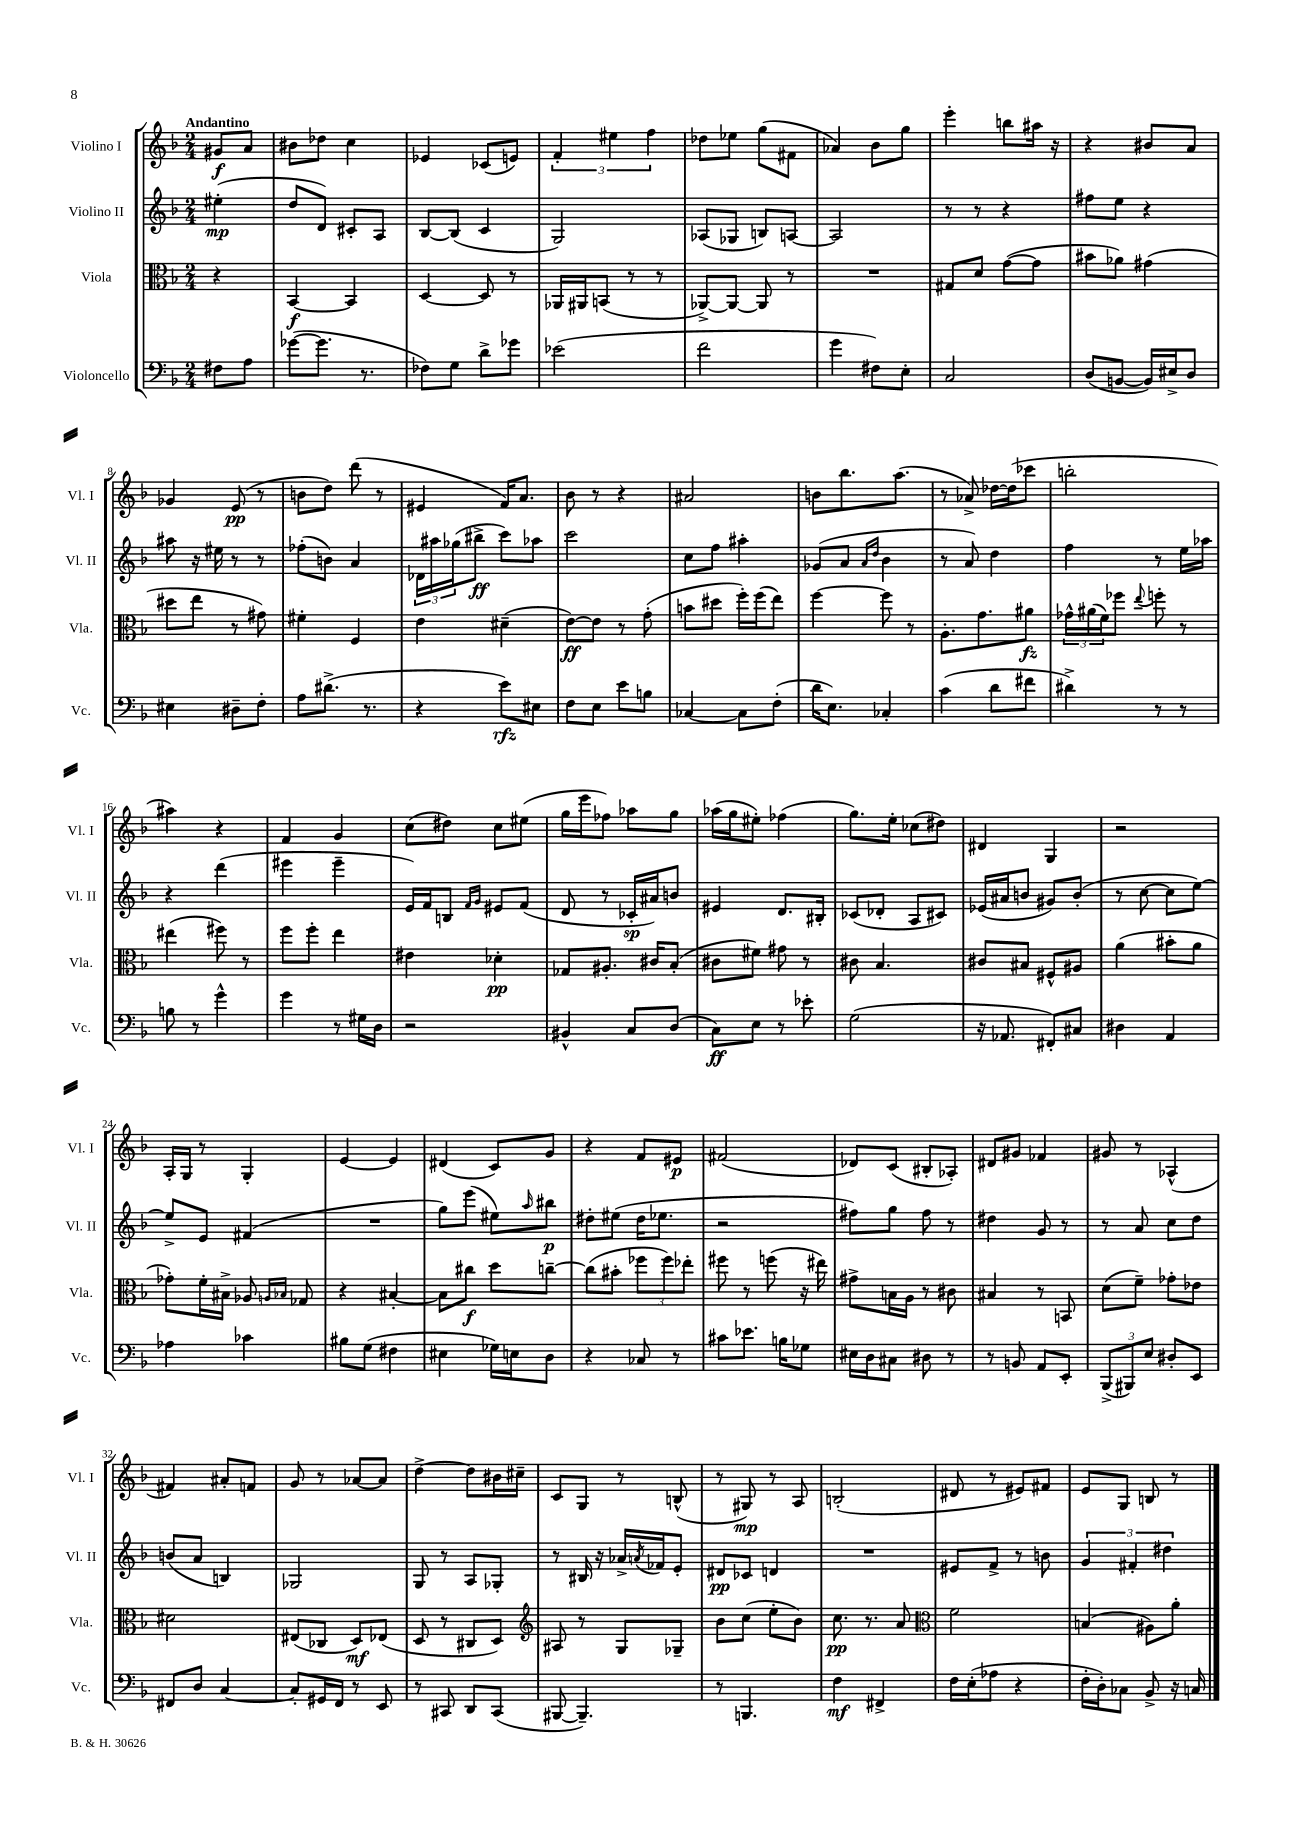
<<
\new StaffGroup <<
\new Staff = "s0" \with { instrumentName = "Violino I" shortInstrumentName = "Vl. I" } {
    \clef treble \key f \major \numericTimeSignature \time 2/4 \partial 4 \tempo "Andantino"
    gis'8\f a'8 |
    bis'8 des''8 c''4 |
    ees'4 ces'8( e'8) |
    \tuplet 3/2 { f'4-. eis''4 f''4 } |
    des''8 ees''8 g''8( fis'8 |
    aes'4) bes'8 g''8 |
    e'''4-. b''8 ais''16 r16 |
    r4 bis'8 a'8 |
    ges'4 e'8\pp( r8 |
    b'8 d''8) d'''8( r8 |
    eis'4 f'16) a'8. |
    bes'8 r8 r4 |
    ais'2 |
    b'8 bes''8. a''8.( |
    r8 aes'8->) des''16~ des''16( ces'''8 |
    b''2-. |
    ais''4) r4 |
    f'4 g'4 |
    c''8( dis''8) c''8 eis''8( |
    g''16 e'''16 fes''8) aes''8 g''8 |
    aes''16( g''16 eis''8-.) fes''4( |
    g''8.) e''16-. ces''8( dis''8) |
    dis'4 g4 |
    r2 |
    a16-. g16 r8 g4-. |
    e'4~ e'4 |
    dis'4( c'8) g'8 |
    r4 f'8 eis'8\p |
    fis'2( |
    des'8) c'8( bis8-. aes8-.) |
    dis'8 gis'8 fes'4 |
    gis'8 r8 aes4-^( |
    fis'4) ais'8-. f'8 |
    g'8 r8 aes'8~ aes'8 |
    d''4~-> d''8 bis'16 cis''16-- |
    c'8 g8 r8 b8-^( |
    r8 gis8\mp) r8 a8 |
    b2-.( |
    dis'8 r8 eis'8) fis'8 |
    e'8 g8 b8 r8 \bar "|." |
}
\new Staff = "s1" \with { instrumentName = "Violino II" shortInstrumentName = "Vl. II" } {
    \clef treble \key f \major \numericTimeSignature \time 2/4 \partial 4
    eis''4-.\mp( |
    d''8 d'8) cis'8-. a8 |
    bes8~ bes8( c'4 |
    g2) |
    aes8( ges8 b8) a8~ |
    a2 |
    r8 r8 r4 |
    fis''8 e''8 r4 |
    ais''8 r16 eis''16 r8 r8 |
    fes''8-.( b'8) a'4 |
    \tuplet 3/2 { des'16 ais''16 ges''16( } bis''8->\ff c'''8) aes''8 |
    c'''2 |
    c''8 f''8 ais''4-. |
    ges'8( a'8 \grace { a'16 d''16 } bes'4 |
    r8 a'8) d''4 |
    f''4 r8 e''16 aes''16 |
    r4 d'''4( |
    eis'''4 eis'''4-- |
    e'16) f'16 b8 \grace { f'16 g'16 } eis'8 f'8( |
    d'8 r8 ces'16-.\sp ais'16) b'8 |
    eis'4 d'8. bis16-. |
    ces'8( des'8-. a8 cis'8) |
    ees'16( ais'16 b'8 gis'8) b'8-.( |
    r8 c''8~ c''8 e''8~) |
    e''8-> e'8 fis'4( |
    R2 |
    g''8) e'''8( eis''8) \grace { a''16 } bis''8\p |
    dis''8-. eis''8( dis''16 ees''8. |
    r2 |
    fis''8) g''8 fis''8 r8 |
    dis''4 g'8 r8 |
    r8 a'8 c''8 d''8 |
    b'8( a'8 b4) |
    ges2 |
    g8 r8 a8 ges8-. |
    r8 bis16 r16 aes'16-> \acciaccatura { a'8 } fes'16 e'8-. |
    dis'8\pp ces'8 d'4 |
    R2 |
    eis'8 f'8-> r8 b'8 |
    \tuplet 3/2 { g'4 fis'4-. dis''4 } \bar "|." |
}
\new Staff = "s2" \with { instrumentName = "Viola" shortInstrumentName = "Vla." } {
    \clef alto \key f \major \numericTimeSignature \time 2/4 \partial 4
    r4 |
    bes,4~\f bes,4 |
    d4~ d8 r8 |
    aes,16 ais,16 b,8( r8 r8 |
    aes,8~->) aes,8~ aes,8 r8 |
    R2 |
    gis8 d'8 g'8~( g'8 |
    bis'8 aes'8) gis'4( |
    dis''8 e''8 r8 gis'8) |
    fis'4-. f4 |
    e'4 dis'4--( |
    e'8~\ff) e'8 r8 g'8-.( |
    b'8 dis''8 f''16-.) f''16( e''8) |
    f''4~ f''8 r8 |
    a8.-. g'8. ais'8\fz |
    \tuplet 3/2 { ges'16-^ ais'16( f'16) } fes''8 \appoggiatura { e''8 } f''8-. r8 |
    eis''4( fis''8) r8 |
    f''8 f''8-. e''4 |
    eis'4 des'4-.\pp |
    ges8 ais8.-. cis'16 bes8-.( |
    cis'8 fis'8) gis'8 r8 |
    cis'8 bes4. |
    cis'8 bis8 fis8-^ ais8 |
    a'4( bis'8-. a'8 |
    ges'8-.) f'16-. bis16-> aes8 \grace { a16 bes16 } ges8 |
    r4 bis4~-. |
    bis8 cis''8\f d''8 c''8~-- |
    c''8( bis'8-. \tuplet 3/2 { fes''8 fes''8) ees''8-. } |
    fis''8 r8 f''8( r16 eis''16) |
    gis'8-> b16 a16 r8 cis'8 |
    bis4 r8 b,8 |
    d'8( f'8--) ges'8-. ees'8 |
    dis'2 |
    eis8( ces8 d8\mf) ees8( |
    d8 r8 cis8 d8) |
    \clef treble ais8 r8 g8 ges8-- |
    bes'8 c''8( e''8-. bes'8) |
    c''8.\pp r8. a'8 |
    \clef alto f'2 |
    b4( ais8) a'8-. \bar "|." |
}
\new Staff = "s3" \with { instrumentName = "Violoncello" shortInstrumentName = "Vc." } {
    \clef bass \key f \major \numericTimeSignature \time 2/4 \partial 4
    fis8 a8 |
    ges'8~( ges'8. r8. |
    fes8) g8 d'8-> ges'8 |
    ees'2( |
    f'2 |
    g'4 fis8) e8-. |
    c2 |
    d8( b,8~ b,16) eis16-> d8 |
    eis4 dis8-- f8-. |
    a8 dis'8.->( r8. |
    r4 e'8\rfz) eis8 |
    f8 e8 e'8 b8 |
    ces4~ ces8 f8-.( |
    d'16 e8.) ces4-. |
    c'4( d'8 fis'8 |
    dis'4->) r8 r8 |
    b8 r8 g'4-^ |
    g'4 r8 gis16 d16 |
    r2 |
    bis,4-^ c8 d8( |
    c8\ff) e8 r8 ees'8-. |
    g2( |
    r16 aes,8. fis,8-.) cis8 |
    dis4 a,4 |
    aes4 ces'4 |
    bis8 g8( fis4 |
    eis4 ges16) e16 d8 |
    r4 ces8 r8 |
    cis'8 ees'8. b16 ges8 |
    eis16 d16 cis8 dis8 r8 |
    r8 b,8 a,8 e,8-. |
    \tuplet 3/2 { bes,,8->( bis,,8) e8 } dis8-. e,8 |
    fis,8 d8 c4~ |
    c8-. gis,16 f,16 r8 e,8 |
    r8 cis,8 d,8 cis,8( |
    bis,,8~ bis,,4.--) |
    r8 b,,4. |
    f4\mf fis,4-> |
    f16 e16-.( aes8 r4 |
    f16-. d16-.) ces8 bes,8-> r16 c16 \bar "|." |
}
>>
>>
